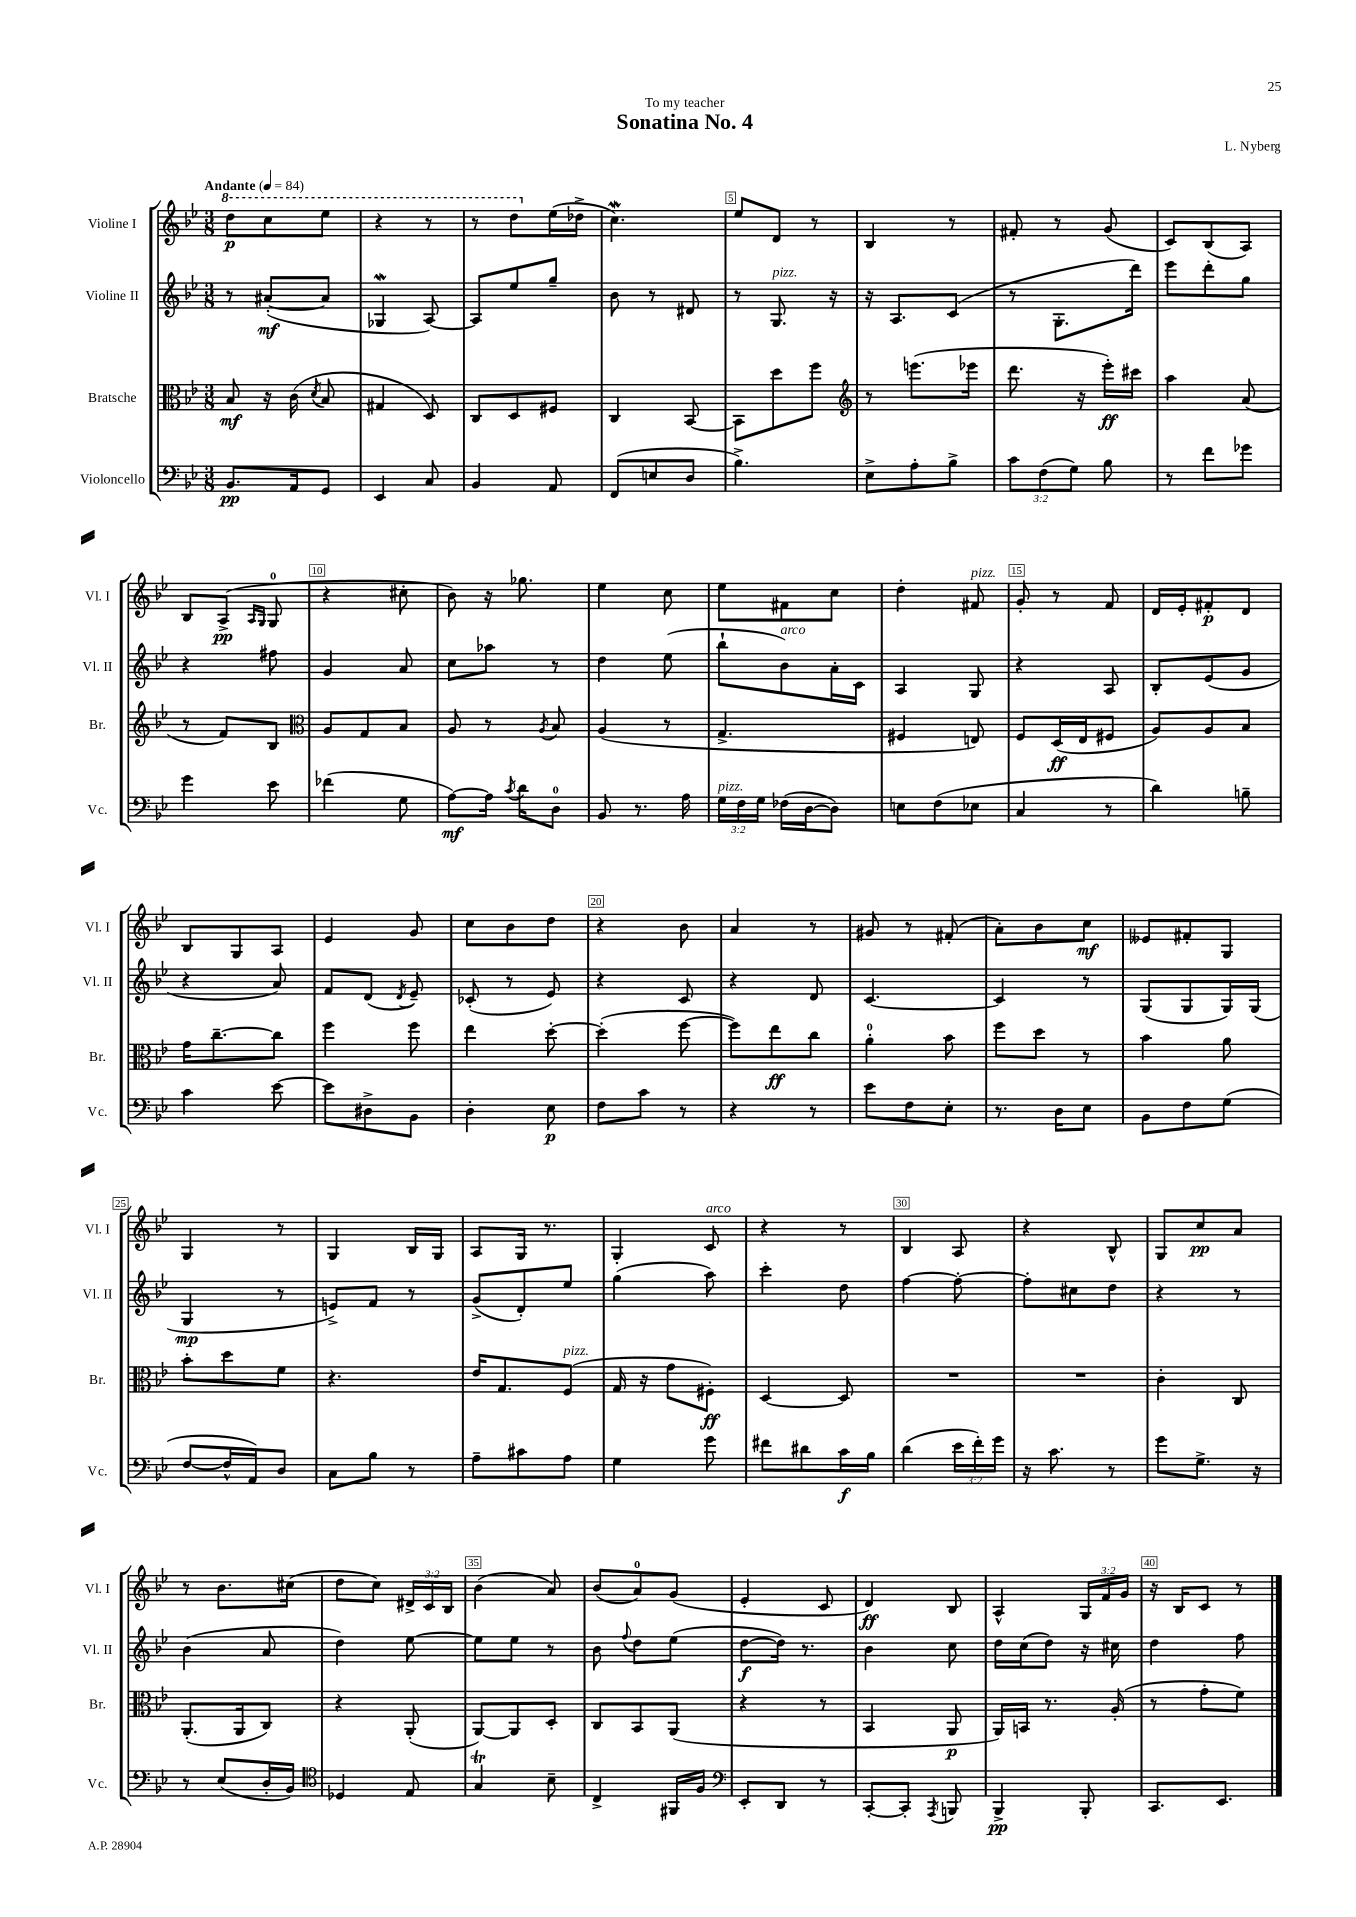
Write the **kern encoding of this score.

**kern	**kern	**kern	**kern
*staff4	*staff3	*staff2	*staff1
*clefF4	*clefC3	*clefG2	*clefG2
*k[b-e-]	*k[b-e-]	*k[b-e-]	*k[b-e-]
*M3/8	*M3/8	*M3/8	*M3/8
*MM84	*MM84	*MM84	*MM84
8.BB-	8B-	8r	8ddd
.	16r	([8a#'	8ccc
16AA	(16c	.	.
.	8qd	.	.
8GG	8B-	8a#]	8eee-
=	=	=	=
4EE-	4G#	4G-	4r
8C	8D)	[8A)	8r
=	=	=	=
4BB-	8C	8A]	8r
.	8D	8ee-	8ddd
8AA	8F#	8gg~	(16ee-
.	.	.	16dd-^
=	=	=	=
(8FF	4C	8b-	4.cc)
8E	.	8r	.
8D	[8BB-	8d#	.
=	=	=	=
4.B-^)	8BB-]	8r	8ee-
.	8dd	8.G	8d
.	8ff	.	8r
.	.	16r	.
=	=	=	=
*	*clefG2	*	*
8E-^	8r	16r	4B-
.	.	8.A	.
8A'	(8.eee	.	.
8B-^	.	(8c	8r
.	16eee-	.	.
=	=	=	=
12c	8.ddd	8r	8f#'
(12F	.	.	.
.	.	8.G'	8r
12G)	.	.	.
.	16r	.	.
8B-	16eee-')	.	(8g
.	16ccc#	16ddd)	.
=	=	=	=
8r	4aa	8eee-	8c)
8f	.	8ddd'	(8B-
8g-	(8a	8gg	8A)
=	=	=	=
4g	8r	4r	8B-
.	8f)	.	(8A^
.	.	.	16qqA
.	.	.	16qqG
8e-	8B-	8ff#	8G
=	=	=	=
*	*clefC3	*	*
(4f-	8A	4g	4r
.	8G	.	.
8G	8B-	8a	8cc#'
=	=	=	=
[8A)	8A	8cc	8b-)
16A]	8r	8aa-	16r
8qc	.	.	.
16d	.	.	8.gg-
.	8qA	.	.
8D	8B-	8r	.
=	=	=	=
8BB-	(4A	4dd	4ee-
8.r	.	.	.
.	8r	(8ee-	8cc
16A	.	.	.
=	=	=	=
24G	4.G^	8bb-`	8ee-
24F	.	.	.
24G	.	.	.
(16F-	.	8b-)	8f#
[16D	.	.	.
8D])	.	16a'	8cc
.	.	16c	.
=	=	=	=
8E	4F#	4A	4dd'
(8F	.	.	.
8E-	8E)	8G	8f#
=	=	=	=
4C	8F	4r	8g'
.	(16D	.	8r
.	16E-	.	.
8r	8F#	8A	8f
=	=	=	=
4d)	8A)	8B-'	16d
.	.	.	16e-'
.	8A	(8e-	8f#'
8B~	8B-	8g	8d
=	=	=	=
4c	16g	4r	8B-
.	[8.cc~	.	.
.	.	.	8G
[8e-	8cc]	8a)	8A
=	=	=	=
8e-]	4ff	8f	4e-
8D#^	.	(8d	.
.	.	8qd	.
8BB-	8ff	8e-~)	8g
=	=	=	=
4D'	4ee-	(8c-'	8cc
.	.	8r	8b-
8E-	[8dd'	8e-)	8dd
=	=	=	=
8F	(4dd']	4r	4r
8c	.	.	.
8r	[8ff	8c	8b-
=	=	=	=
4r	8ff])	4r	4a
.	8ee-	.	.
8r	8cc	8d	8r
=	=	=	=
8e-	4a'	[4.c	8g#
8F	.	.	8r
8E-'	8b-	.	(8f#'
=	=	=	=
8.r	8ff	4c]	8a')
.	8dd	.	8b-
16D	.	.	.
8E-	8r	8r	8cc
=	=	=	=
8BB-	4b-	(8G	8e--
8F	.	8G	8f#'
(8G	8a	16G)	8G
.	.	(16G	.
=	=	=	=
[8F	8b-'	4G	4G
16F^^]	8dd	.	.
16AA)	.	.	.
8D	8f	8r	8r
=	=	=	=
8C	4.r	8e^)	4G
8B-	.	8f	.
8r	.	8r	16B-
.	.	.	16G
=	=	=	=
8A~	16e-	(8g^	8A
.	8.G	.	.
8c#	.	8d')	16G
.	.	.	8.r
8A	(8F	8ee-	.
=	=	=	=
4G	16G	(4gg	4G'
.	16r	.	.
.	8g	.	.
8g	8F#')	8aa)	8c
=	=	=	=
8f#	[4D	4ccc'	4r
8d#	.	.	.
16c	8D]	8dd	8r
16B-	.	.	.
=	=	=	=
(4d	4.r	[4ff	4B-
24e-	.	8ff'_	8A
24f')	.	.	.
24g	.	.	.
=	=	=	=
16r	4.r	8ff']	4r
8.c	.	.	.
.	.	8cc#	.
8r	.	8dd	8B-^^
=	=	=	=
8g	4c'	4r	8G
8.G^	.	.	8cc
.	8C	8r	8a
16r	.	.	.
=	=	=	=
8r	(8.AA'	(4b-	8r
(8E-	.	.	8.b-
.	16AA	.	.
16D'	8C)	8a	.
16BB-)	.	.	(16cc#
=	=	=	=
*clefC4	*	*	*
4D-	4r	4dd)	8dd
.	.	.	8cc)
8E-	(8AA'	[8ee-	24d#^
.	.	.	24c
.	.	.	24B-
=	=	=	=
4G	[8AA)	8ee-]	(4b-
.	8AA]	8ee-	.
8B-~	8D'	8r	8a)
=	=	=	=
4C^	8C	8b-	(8b-
.	.	8qqff	.
.	8BB-	8dd	8a)
16FF#	(8AA	(8ee-	(8g
16F	.	.	.
=	=	=	=
*clefF4	*	*	*
8EE-'	4r	[8dd	4e-'
8DD	.	16dd])	.
.	.	8.r	.
8r	8r	.	8c
=	=	=	=
[8CC'	4BB-	4b-	4d)
8CC']	.	.	.
8qAAA	.	.	.
8BBB	8AA	8cc	8B-
=	=	=	=
4BBB-^	16AA)	16dd	4A^^
.	16BB	(16cc	.
.	8.r	8dd)	.
8BBB-'	.	16r	24G
.	.	.	24f
.	(16A'	16cc#	.
.	.	.	24g
=	=	=	=
8.CC	8r	4dd	16r
.	.	.	16B-
.	8g'	.	8c
8.EE-	.	.	.
.	8f)	8ff	8r
==	==	==	==
*-	*-	*-	*-
